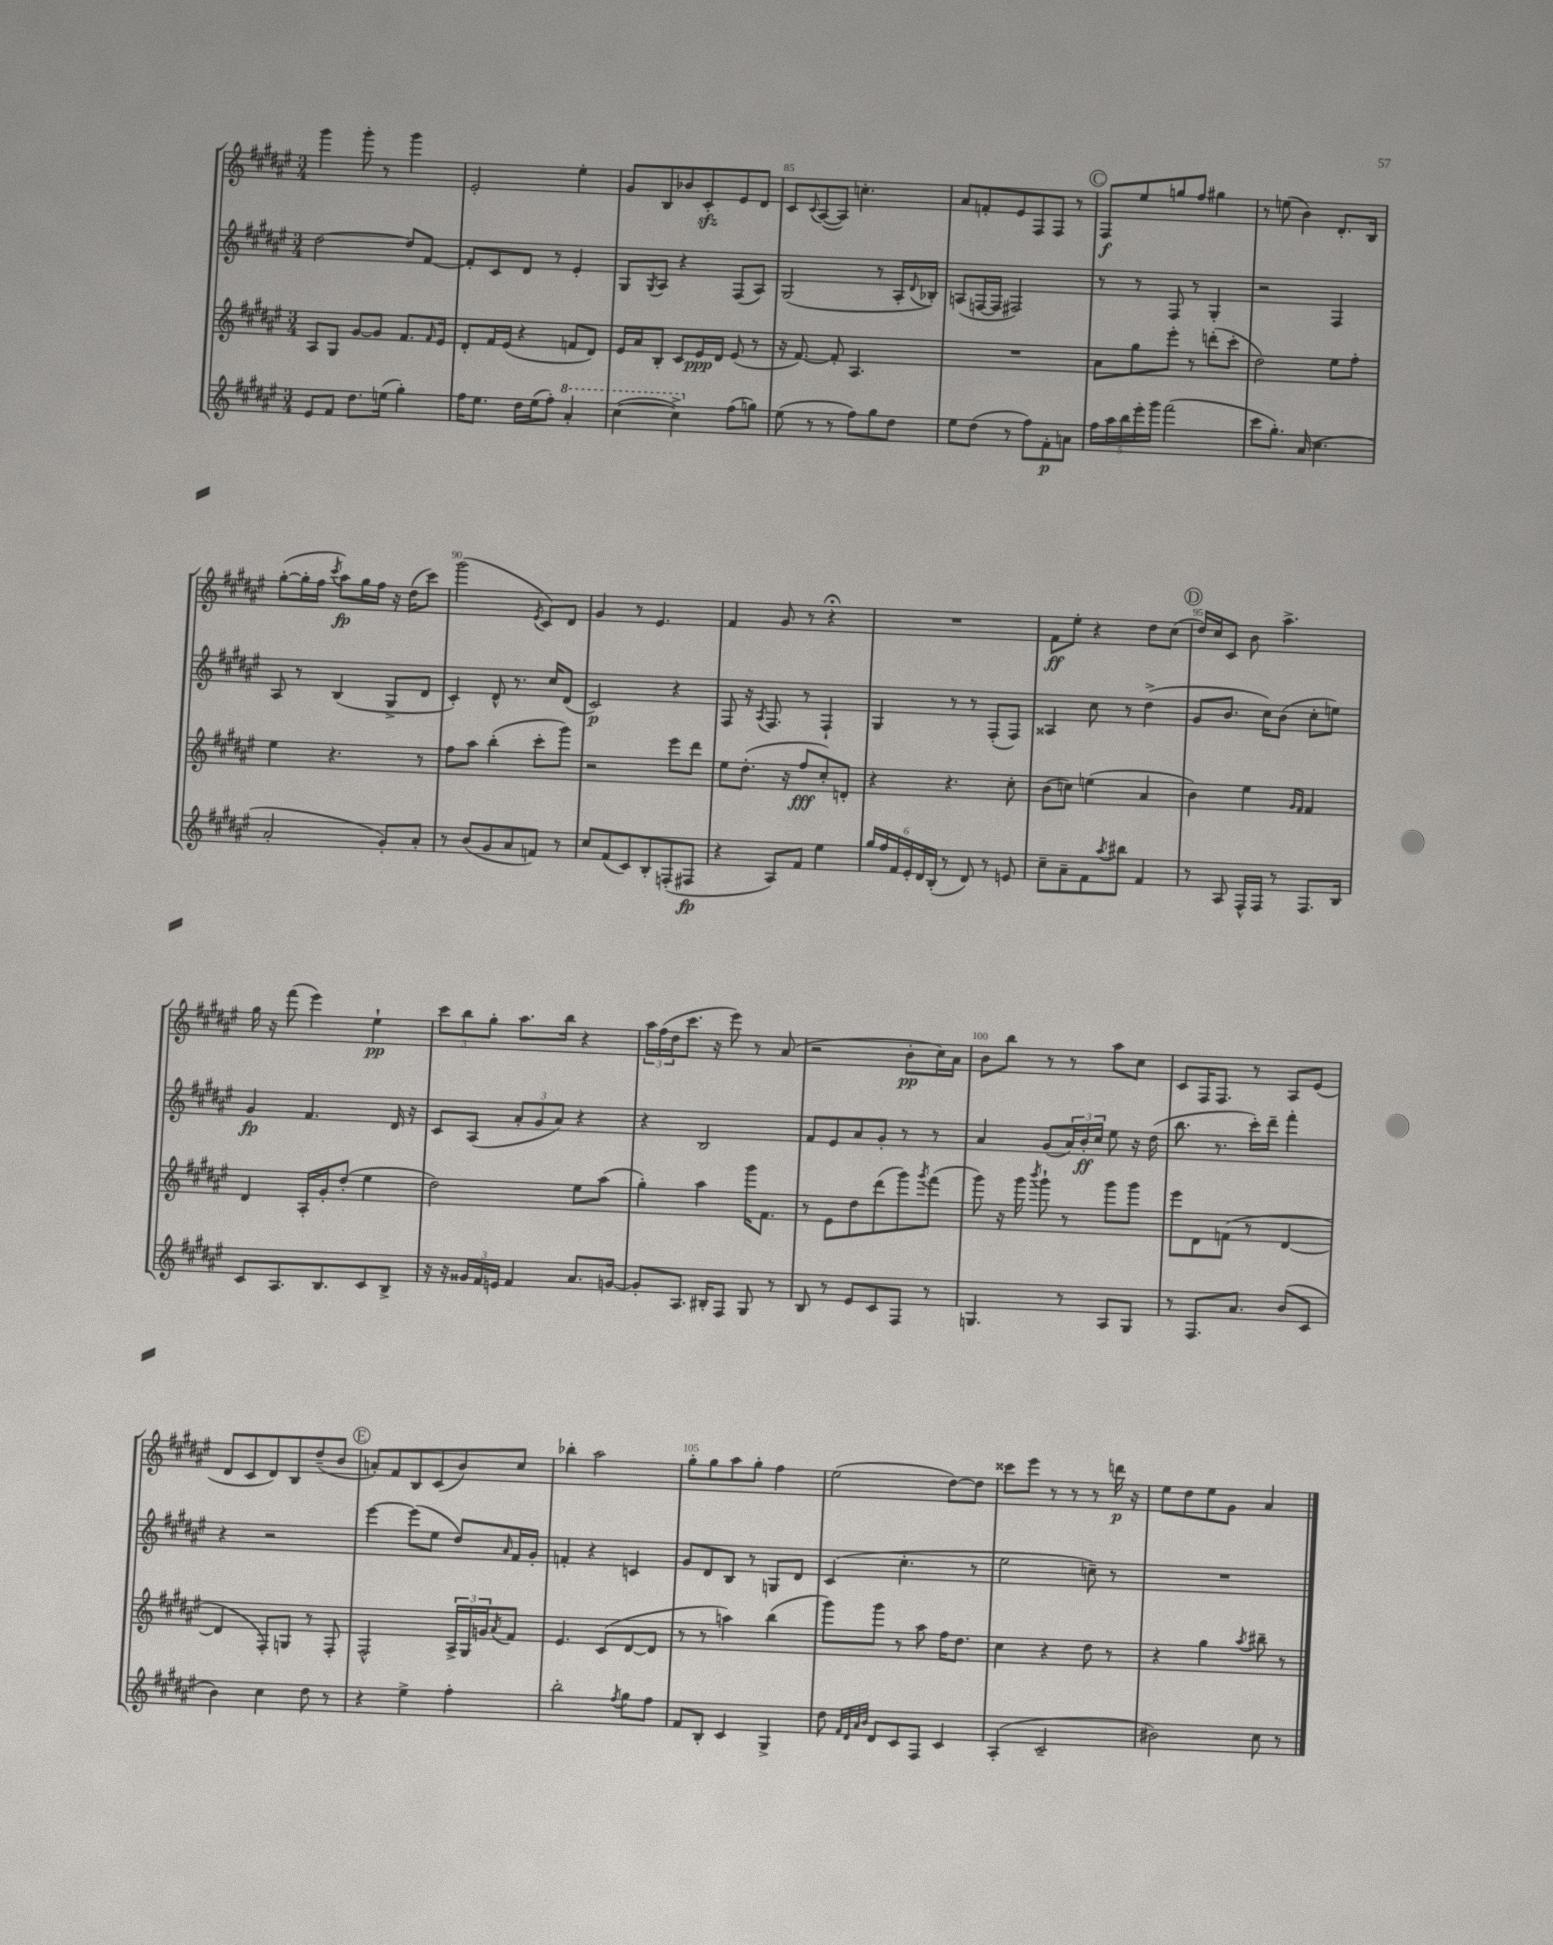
<<
\new StaffGroup <<
\new Staff = "s0" {
    \clef treble \key fis \major \numericTimeSignature \time 3/4
    gis'''4 gis'''8-. r8 gis'''4 |
    eis'2-. eis''4-. |
    gis'8 b8 bes'8 cis'8-.\sfz eis'8 dis'8 |
    cis'8 \appoggiatura { cis'8 } ais8~( ais8) c''4.-. |
    ais'8 f'8-. eis'8 fis8 fis8 r8 |
    \mark \markup { \circle "C" } fis8\f eis''8 g''8 fis''8 gis''4 |
    r8 e''8( b'4) dis'8.-. b16 |
    gis''8~-.( gis''16-. fis''16 \acciaccatura { cis'''8 } ais''8\fp) gis''16 fis''16 r16 dis''16( cis'''8) |
    gis'''2( \acciaccatura { eis'8 } cis'8) dis'8 |
    gis'4 r8 eis'4. |
    fis'4 gis'8 r8 r4\fermata |
    R2. |
    fis'8\ff eis''8-. r4 dis''8 cis''8( |
    \mark \markup { \circle "D" } dis''16) cis''16 cis'8 b'8 ais''4.-> |
    gis''16 r16 fis'''8( eis'''4) eis''4-!\pp |
    \tuplet 3/2 { cis'''8 b''8 gis''8-. } ais''8. b''16 r4 |
    \tuplet 3/2 { ais''16 fis''16( dis''16 } cis'''8. r16 eis'''8) r8 ais'8( |
    r2 b'8-.\pp cis''16) ais'16 |
    b'8 b''8 r8 r8 ais''8 cis''8 |
    cis'8 fis16 fis8. r8 ais8 eis'8( |
    dis'8 cis'8 dis'8) b8 dis''8--( b'8 |
    \mark \markup { \circle "E" } a'8-.) fis'8 b8 cis'8( b'8) cis''8 |
    bes''4-. ais''2 |
    gis''8-. gis''8 ais''8 gis''8-. fis''4 |
    eis''2( dis''8~) dis''8 |
    cisis'''8 eis'''8 r8 r8 r8 d'''16\p r16 |
    eis''8 dis''8 eis''8 gis'8 ais'4 \bar "|." |
}
\new Staff = "s1" {
    \clef treble \key fis \major \numericTimeSignature \time 3/4
    dis''2~ dis''8 fis'8~ |
    fis'8-. cis'8 dis'8 r8 eis'4-. |
    gis8 \acciaccatura { gis8 } ais8 r4 fis8( ais8) |
    gis2( r8 ais16-. \appoggiatura { dis'8 } bes16-.) |
    a8( f16~ f16 fis2) |
    \mark \markup { \circle "C" } r8 r8 fis8 r8 gis4-. |
    r2 fis4 |
    ais8 r8 b4( gis8-> dis'8 |
    cis'4-.) dis'8-^ r8. cis''16 dis'8( |
    cis'2\p) r4 |
    fis8 r16 \acciaccatura { ais8 } fis8. r8 fis4-! |
    gis4 r8 r8 fis8-.( fis8) |
    aisis4 cis''8 r8 dis''4->( |
    \mark \markup { \circle "D" } gis'8 b'8. cis''16) b'8( cis''8-. e''8) |
    gis'4\fp fis'4. dis'16 r16 |
    cis'8 ais8( \tuplet 3/2 { ais'8-. gis'8 ais'8) } r4 |
    r4 b2 |
    fis'8 eis'8 ais'8 gis'8-. r8 r8 |
    ais'4 gis'8( \tuplet 3/2 { ais'16) b'16-.\ff cis''16 } eis''8 r16 dis''16( |
    b''8. r8. cis'''16-.) dis'''16-- fis'''4-. |
    r4 r2 |
    \mark \markup { \circle "E" } eis'''4~ eis'''8( eis''8 dis''8) \grace { ais'16 } fis'16 gis'16-. |
    f'4-. r4 c'4 |
    gis'8 dis'8 b8 r8 g8 dis'8 |
    cis'4( cis''4.-. r8 |
    eis''2 c''8--) r8 |
    R2. \bar "|." |
}
\new Staff = "s2" {
    \clef treble \key fis \major \numericTimeSignature \time 3/4
    ais8 gis8 gis'8~ gis'8 fis'8. \grace { fis'16 } eis'16 |
    dis'8-. fis'16 eis'16( r4 f'8 dis'8) |
    eis'16 ais'16 b8-. cis'8 eis'16\ppp dis'16 eis'8( r8 |
    r16 fis'8.~) fis'8-. ais4. |
    R2. |
    \mark \markup { \circle "C" } ais'8 gis''8 eis'''8-. r8 d'''8-.( cis'''8-. |
    dis''2) eis''8 fis''8-. |
    eis''4 r4. r8 |
    fis''8 ais''8 b''4-.( cis'''8-. gis'''8) |
    r2 eis'''8 dis'''8 |
    eis''8 dis''8.-.( r16 fis''8\fff cis''8-.) d'8-. |
    r4 r4. cis''8-. |
    b'8( c''8) e''4( ais'4 |
    \mark \markup { \circle "D" } b'4) eis''4 \grace { gis'16 fis'16 } fis'4 |
    dis'4 ais16-. gis'16-. dis''8-.( eis''4 |
    dis''2) eis''8 ais''8( |
    gis''4-.) ais''4 gis'''16 fis'8. |
    r8 eis'8 dis''8 dis'''8( gis'''8) \acciaccatura { gis'''8 } fis'''8( |
    gis'''8) r16 gis'''16 \acciaccatura { b'''8 } gis'''8-! r8 gis'''8 gis'''8 |
    eis'''8 dis'8 f'8( r8 dis'4~ |
    dis'4 fis8-.) g8 r8 fis8-. |
    \mark \markup { \circle "E" } fis2-^ \tuplet 3/2 { ais16-> gis16 g'16 } \acciaccatura { ais'8 } fis'8 |
    eis'4. cis'8( dis'8~ dis'8 |
    r8 r8 a''4) b''4( |
    gis'''8) gis'''8 r8 ais''8 fis''16 dis''8. |
    cis''4 r4 dis''8 r8 |
    r4 gis''4 \acciaccatura { ais''8 } bis''8-- r8 \bar "|." |
}
\new Staff = "s3" {
    \clef treble \key fis \major \numericTimeSignature \time 3/4
    eis'8 fis'8 dis''8. e''16( gis''4-.) |
    fis''16 eis''8. dis''16 eis''16( fis''8-.) \ottava #1 ais''4-. |
    cis'''4~( cis'''4->) \ottava #0 fis''8( g''8) |
    eis''8( r8 r8 fis''8) gis''8 dis''8 |
    eis''8 dis''8( r8 fis''8) fis'8-.\p a'8 |
    \mark \markup { \circle "C" } \tuplet 5/4 { fis''16 ais''16 b''16 eis'''16-. gis'''16 } fis'''2( |
    cis'''8 gis''8.-.) ais'16( cis''4. |
    ais'2-. gis'8-.) ais'8-. |
    r8 b'8( gis'8 ais'8 f'8) r8 |
    cis''8 fis'8( cis'8) b8-. f8-.( fis8\fp |
    r4 ais8) fis'8 eis''4 |
    \tuplet 6/4 { gis''16 fis''16 fis'16 eis'16-. dis'16 b16-.( } r8 dis'8) r8 e'8 |
    cis''8-- ais'8-- fis'8 \acciaccatura { ais''8 } bis''8 fis'4 |
    \mark \markup { \circle "D" } r8 ais8 fis16-^ fis16 r8 fis8. b16 |
    cis'8 ais8. b8. cis'8 b8-> |
    r16 r16 \tuplet 3/2 { gisis'16 fis'16 e'16 } fis'4 ais'8. g'16~ |
    g'8-. ais8. bis16-. fis8 gis8 r8 |
    b8 r8 eis'8 cis'8 fis8 r8 |
    g4. r8 ais8 g8 |
    r8 fis8. ais'8. b'8( cis'8 |
    b'4) cis''4 dis''8 r8 |
    \mark \markup { \circle "E" } r4 eis''4-> fis''4-. |
    b''2-. \acciaccatura { fis''8 } gis''8 fis''8 |
    fis'8 b8-. cis'4 gis4-> |
    dis''8 \grace { fis'32 dis'32 ais'32 b'32 } dis'8 cis'8 fis8 cis'4 |
    ais4-.( cis'2-- |
    bis'2) cis''8 r8 \bar "|." |
}
>>
>>
\layout { \context { \Score currentBarNumber = #82 \override BarNumber.break-visibility = ##(#f #t #t) barNumberVisibility = #(every-nth-bar-number-visible 5) } }
